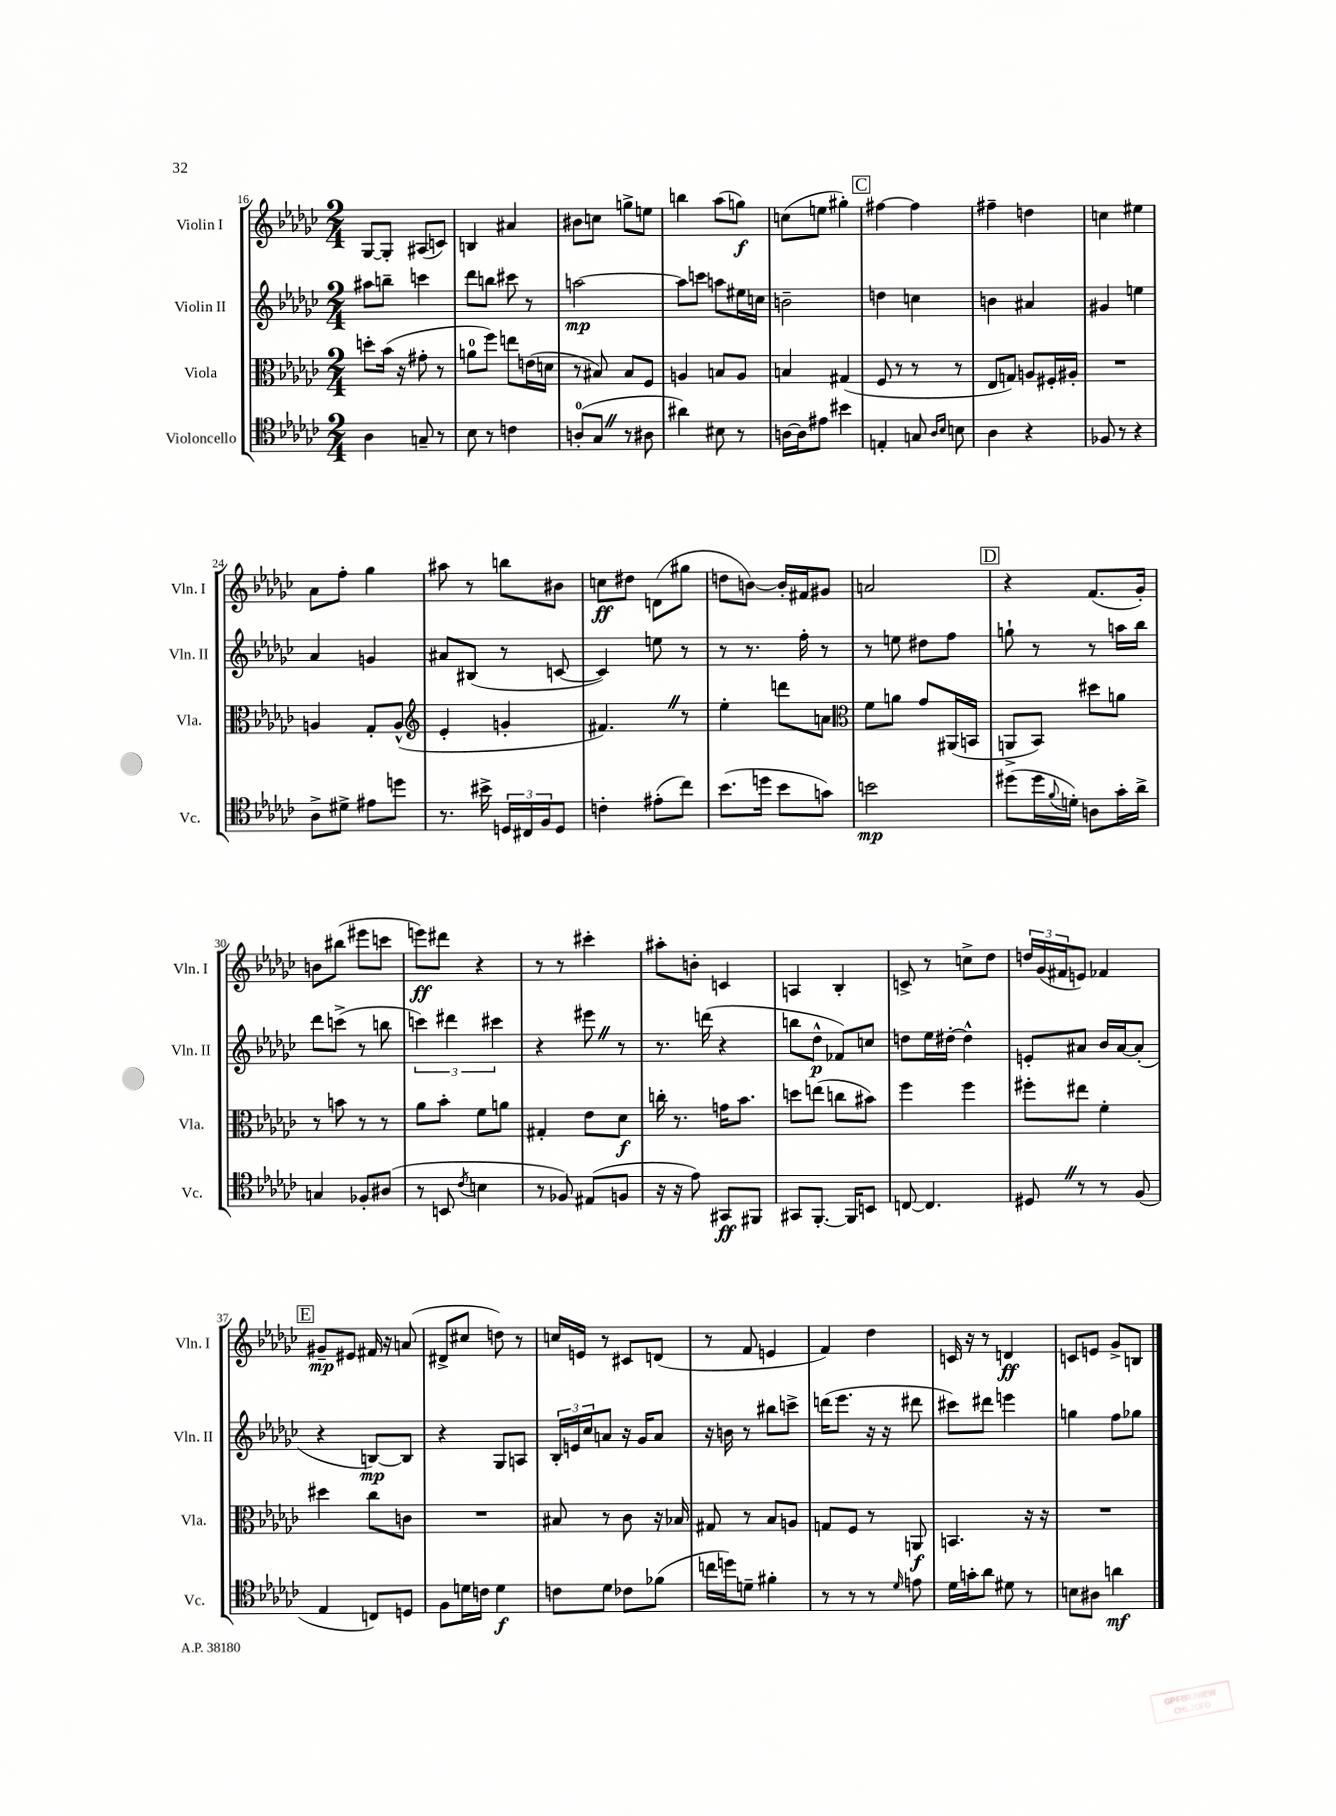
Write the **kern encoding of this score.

**kern	**kern	**kern	**kern
*staff4	*staff3	*staff2	*staff1
*clefC4	*clefC3	*clefG2	*clefG2
*k[b-e-a-d-g-c-]	*k[b-e-a-d-g-c-]	*k[b-e-a-d-g-c-]	*k[b-e-a-d-g-c-]
*M2/4	*M2/4	*M2/4	*M2/4
4A-	8dd'	8aa#	[8G-
.	(16b-	8bb~	8G-']
.	16r	.	.
8G~	8g#'	4ccc	(8A#
8r	8r	.	8c)
=	=	=	=
8B-	8a	8ddd-	4B
8r	8ff)	8bb	.
4c	8ee	8ccc#	4a#
.	(16e	8r	.
.	16d	.	.
=	=	=	=
(8A'	8r	[2aa	8b#
8G-	8B#)	.	8cc
8r	8B#	.	8gg^
8A#	8F	.	8ee
=	=	=	=
4a#)	4A	8aa]	4bb
.	.	8ccc	.
8B#	8B	8aa	(8aa-
8r	8A	16ee#	8gg)
.	.	16cc	.
=	=	=	=
[16A	4B	2b~	(8cc
16A]	.	.	.
8e#	.	.	8ee
4b#	(4G#	.	4gg#')
=	=	=	=
4E'	8F	4dd	[4ff#
.	8r	.	.
8G	8r	4cc	4ff#]
16qqA-	.	.	.
16qqB-	.	.	.
8B	8r	.	.
=	=	=	=
4A-	8E-	4b	4ff#~
.	8G)	.	.
4r	8A	4a#	4dd
.	16F#'	.	.
.	16A#'	.	.
=	=	=	=
8F-	2r	4g#	4cc
8r	.	.	.
4r	.	4ee	4ee#
=	=	=	=
8A-^	4A	4a-	8a-
8d#^	.	.	8ff'
8e#	8G-'	4g	4gg-
8dd	(8A^^	.	.
=	=	=	=
*	*clefG2	*	*
8.r	4e-'	8a#	8aa#
.	.	(8B#	8r
16b#^	.	.	.
24D	4g'	8r	8bb
24C#	.	.	.
24F	.	.	.
8D	.	[8c	8b#
=	=	=	=
4c'	4.f#)	4c])	8cc
.	.	.	8dd#
(8e#'	.	8ee	(8d
8cc-)	8r	8r	8gg#
=	=	=	=
(8.b-	4ee-'	8r	8dd
.	.	8.r	[8b)
16dd	.	.	.
8b-	8ddd	.	16b']
.	.	16ff'	16f#
8g)	8a	8r	8g#
=	=	=	=
*	*clefC3	*	*
2b	8f	8r	2a
.	8a	8ee	.
.	8g-	8dd#	.
.	(16AA#	8ff	.
.	16BB	.	.
=	=	=	=
(8dd#	8AA^	8gg`	4r
16dd#	8BB-)	8r	.
8qqf	.	.	.
16d')	.	.	.
8A	8dd#	8r	(8.f
16g-'	8a	16aa	.
16a-^	.	16bb-	16g-')
=	=	=	=
4G	8r	8ddd-	8b
.	8b	(8ccc^	(8bb#
8F-'	8r	8r	8eee#
(8A#	8r	8bb	8ccc
=	=	=	=
8r	8a-	6ccc)	8eee)
8BB	8b-'	.	8ddd#
.	.	6ddd#	.
8qc-	.	.	.
4B	8f	.	4r
.	.	6ccc#	.
.	8a	.	.
=	=	=	=
8r	4G#'	4r	8r
8F-)	.	.	8r
(8E#	8e-	8eee#	4ccc#'
8F	8d-	8r	.
=	=	=	=
16r	16cc'	8.r	8aa#'
16r	8.r	.	.
8e-)	.	.	8b'
.	.	(16ddd	.
8GG#	16g	4r	4c
.	8.b-	.	.
8FF#	.	.	.
=	=	=	=
8GG#	8dd	8bb	4A
[8.FF'	(8ee	8dd-^^	.
.	8cc	8f-)	4B-'
16FF]	.	.	.
8BB	8b#)	8cc	.
=	=	=	=
[8C	4ff	8dd	8c^
4.C]	.	16ee-	8r
.	.	[16dd#'	.
.	4ff	4dd#^^]	8cc^
.	.	.	8dd-
=	=	=	=
8D#	8ff#'	8e'	24dd
.	.	.	(24g-
.	.	.	24f#
8r	8ee#	8a#	8e)
8r	4f'	16b-	4f-
.	.	[16a#	.
(8F	.	(8a#']	.
=	=	=	=
4E-	4dd#	4r	8g#~
.	.	.	8e#
8C)	8cc-	[8B)	16f#
.	.	.	16r
8D	8c	8B]	(8a
=	=	=	=
8F	2r	4r	8d#^
16d	.	.	8cc#
16c	.	.	.
4d	.	8G-	8dd)
.	.	8A	8r
=	=	=	=
8c	8B#	24B-'	16cc
.	.	24e	.
.	.	.	16e
.	.	24cc-	.
8d-	8r	8a	8r
8c-	8c-	16r	8c#
.	.	16g-	.
(8f-	16r	8a	(8d
.	16B-	.	.
=	=	=	=
16cc	8G#	16r	8r
16dd)	.	16b	.
8d~	8r	8r	8f
4f#'	8B-	8bb#	4e
.	8A	8ccc^	.
=	=	=	=
8r	8G	(16ddd	4f)
.	.	8.eee-	.
8r	8F	.	.
8r	8r	16r	4dd-
.	.	16r	.
16qqd-	.	.	.
8e	8AA	8ddd#	.
=	=	=	=
16d-	4.BB	8ccc#)	16c
16g'	.	.	16r
8a-	.	8ddd#	8r
8d#	.	4eee	4d
8r	16r	.	.
.	16r	.	.
=	=	=	=
8B	2r	4gg	8c
8A#	.	.	8e
4a	.	8ff	8g-^
.	.	8gg-	8B
==	==	==	==
*-	*-	*-	*-
